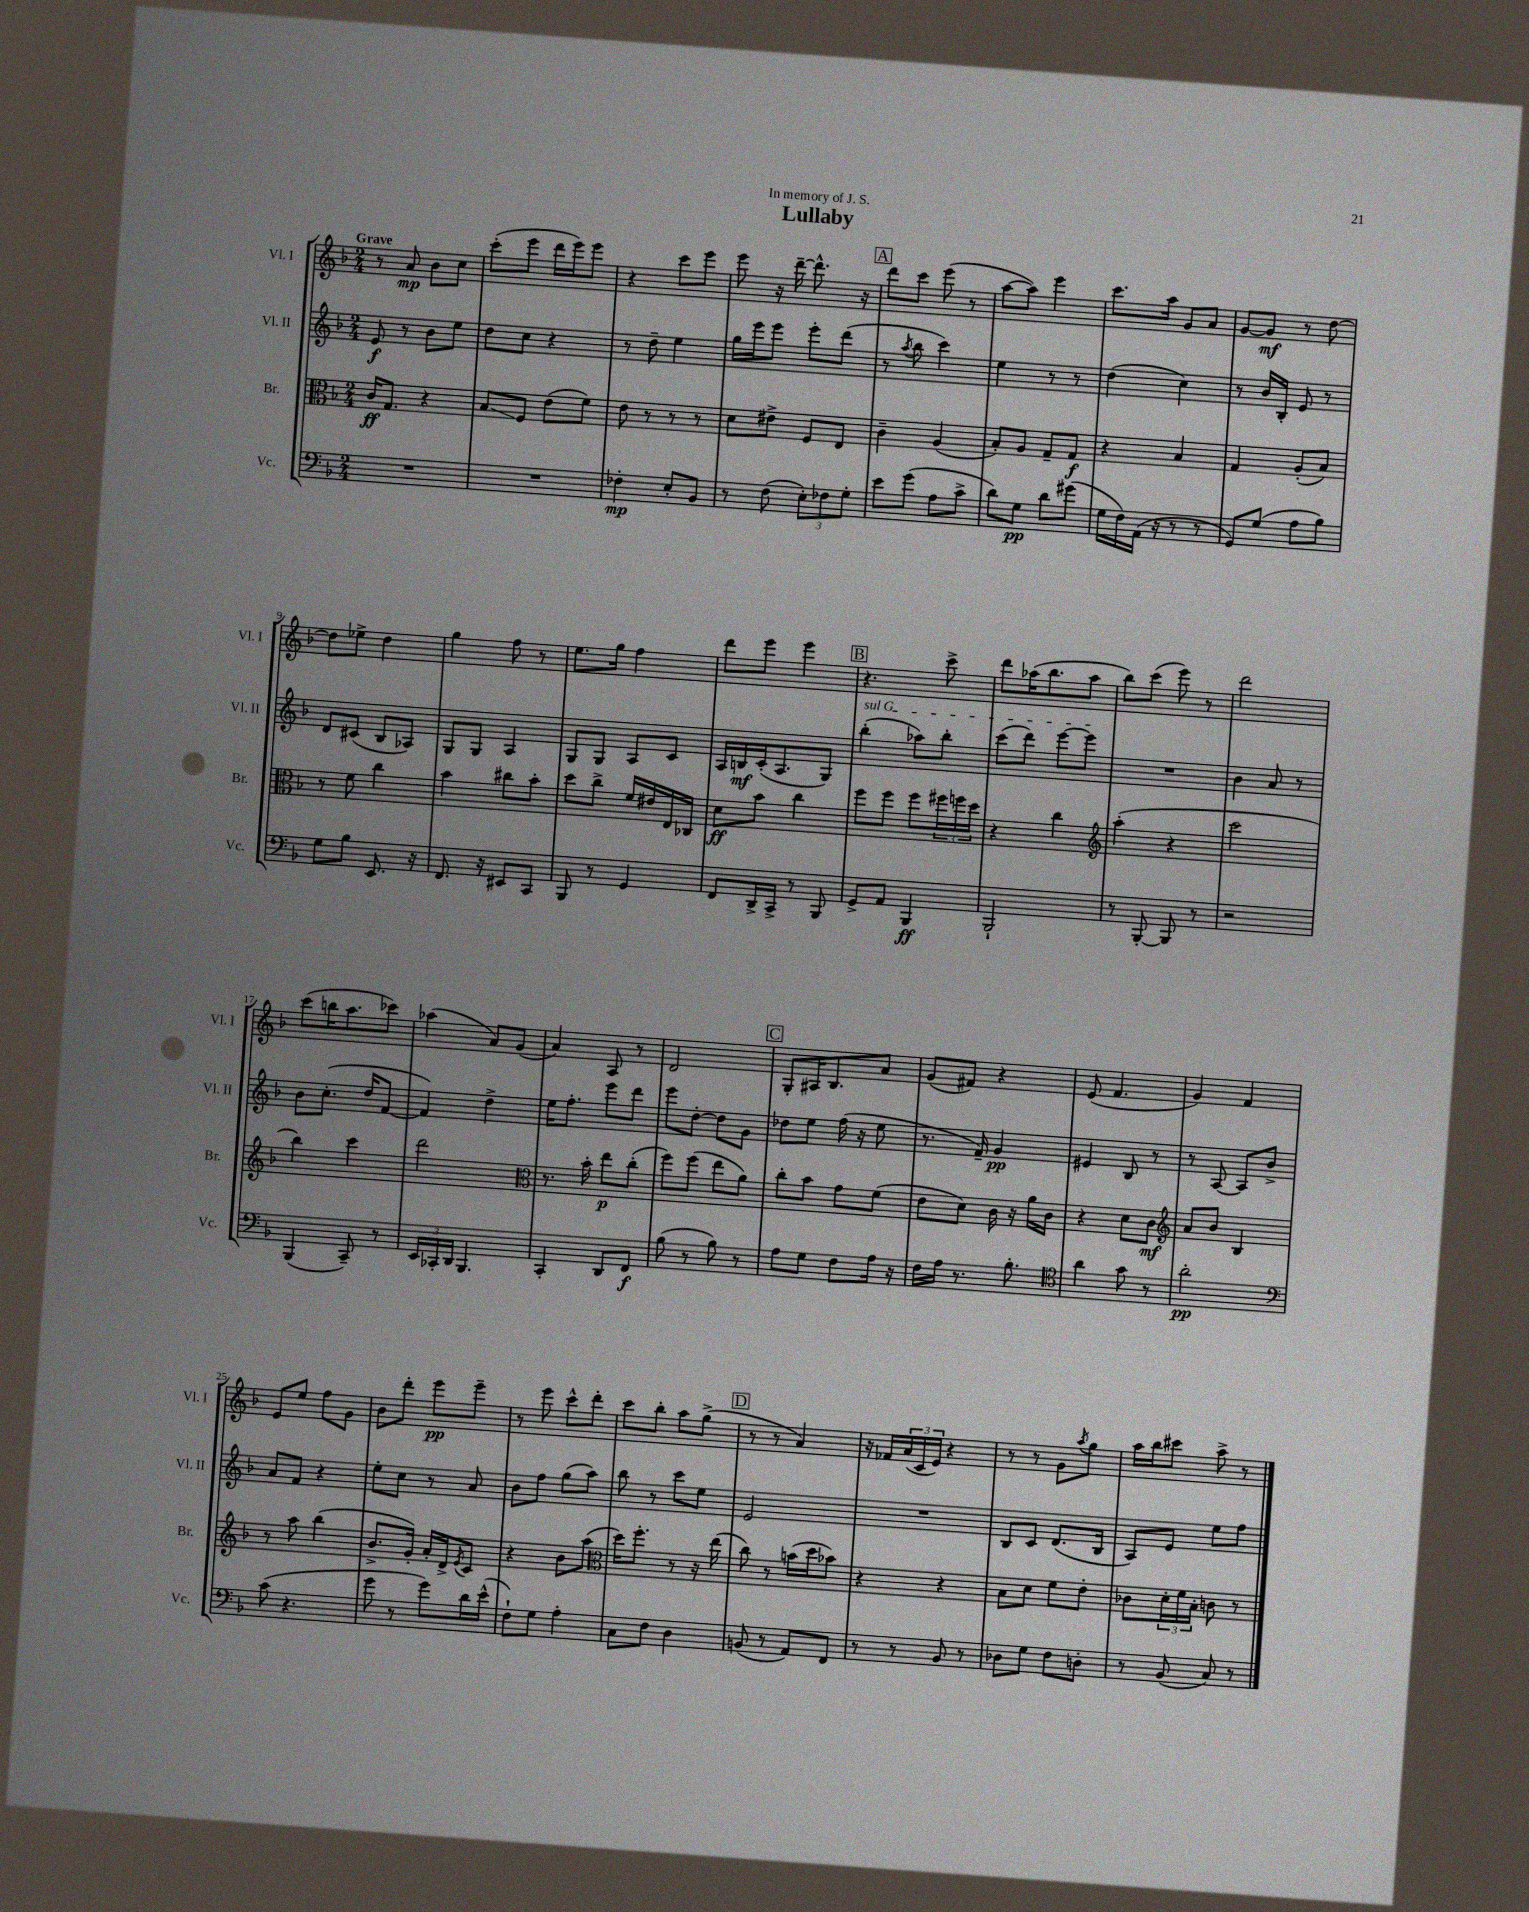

**kern	**kern	**kern	**kern
*staff4	*staff3	*staff2	*staff1
*clefF4	*clefC3	*clefG2	*clefG2
*k[b-]	*k[b-]	*k[b-]	*k[b-]
*M2/4	*M2/4	*M2/4	*M2/4
2r	16c	8e	8r
.	8.G	.	.
.	.	8r	8a
.	4r	8b-	8b-
.	.	8ee	8cc
=	=	=	=
2r	8B-	8dd	(8ccc'
.	8F	8cc	8eee
.	(8e	4r	16ddd
.	.	.	16eee)
.	8f)	.	8eee
=	=	=	=
4F-'	8e	8r	4r
.	8r	8dd~	.
8E'	8r	4ee	8ccc
8BB-	8r	.	8eee
=	=	=	=
8r	8d	16gg	8eee
.	.	16eee	.
(8F	8e#^	8eee	16r
.	.	.	[16ddd~
12E')	8F	8eee'	8.ddd^^]
12F-	.	.	.
.	8E	(8ddd	.
12G'	.	.	.
.	.	.	16r
=	=	=	=
8e	4c~	8r	8ddd
.	.	8qaa	.
(8g	.	8bb-	8ccc
8A	(4A	4ccc)	(8eee
8c^	.	.	8r
=	=	=	=
8d)	8B-')	4ee	[8aa
8G	8A	.	8aa])
8d	8G~	8r	4eee
(8g#	8G	8r	.
=	=	=	=
16G	4r	(4dd	8.ccc
16F)	.	.	.
(16AA	.	.	.
16r	.	.	16aa
8r	4B-	4cc)	8g
8r	.	.	8a
=	=	=	=
8GG)	4G	8r	[8g
(8G	.	16b-	8g]
.	.	16B-'	.
8A	(8A'	8e	8r
8B-)	8B-)	8r	[8dd
=	=	=	=
8G	8r	8d	8dd]
8B-	8f	(8c#	8ee-^
8.EE	4cc	8B-	4dd
.	.	8A-)	.
16r	.	.	.
=	=	=	=
8.FF	4b-	8G	4gg
.	.	8G	.
16r	.	.	.
8EE#	8cc#	4A	8ff
8CC	8b-'	.	8r
=	=	=	=
8BBB-	8dd	8G	8.ee
8r	8cc^	8G	.
.	.	.	16gg
4GG	16f	8A	4ff
.	16e#	.	.
.	16E	8c	.
.	16C-	.	.
=	=	=	=
8FF	8d	16A	8ddd
.	.	16B	.
16DD^	8b-	(16c'	8eee
16CC^	.	8.A	.
8r	4cc	.	4eee
8BBB-	.	8G)	.
=	=	=	=
8GG^	8ff	(4bb-'	4.r
8AA	8ff	.	.
4BBB-	8ff	8aa-)	.
.	24ff#	8bb-'	8ccc^
.	24ff	.	.
.	24dd	.	.
=	=	=	=
2BBB-`	4r	(8ccc	8ddd
.	.	8ddd)	(16aa-
.	.	.	8.bb-
.	4cc	[8eee	.
.	.	8eee]	8aa-
=	=	=	=
*	*clefG2	*	*
8r	(4aa'	2r	8bb-)
[8BBB-'	.	.	(8ccc
8BBB-]	4r	.	8eee)
8r	.	.	8r
=	=	=	=
2r	2ccc	4b-	2ddd
.	.	8a	.
.	.	8r	.
=	=	=	=
(4BBB-	4bb-)	8b-	(8ccc
.	.	(8.cc'	16bb
.	.	.	8.aa
8CC~)	4ccc	.	.
.	.	16dd	.
8r	.	[8f	8ccc-)
=	=	=	=
24EE	2ddd	4f])	(4aa-
24CC-'	.	.	.
24DD	.	.	.
4.BBB-	.	.	.
.	.	4dd^	8a)
.	.	.	(8g
=	=	=	=
*	*clefC3	*	*
4CC'	8.r	16ee	4a)
.	.	8.ff'	.
.	16b-'	.	.
8DD	8ee	8eee	8A
8FF	(8cc'	8ddd	8r
=	=	=	=
(8B-	8ff)	8eee	2d
8r	(8ff	[8dd'	.
8B-)	8ee	8dd]	.
8r	8a)	8g	.
=	=	=	=
8A	8cc'	8dd-	8G'
8G	8b-	8ee	16A#
.	.	.	8.B-
8F	8g	(16ff	.
.	.	16r	.
16A	(8f	8ee	8a
16r	.	.	.
=	=	=	=
16F	8e	8.r	(8g
16A	.	.	.
8.r	8d)	.	8f#)
.	.	16f~)	.
.	16c	4g	4r
8.B-'	16r	.	.
.	16a	.	.
.	16c	.	.
=	=	=	=
*clefC4	*	*	*
4a	4r	4e#	(8e
.	.	.	4.f
8g	8d	8B-	.
8r	8c	8r	.
=	=	=	=
*	*clefG2	*	*
2a'	8a	8r	4g)
.	8b-	[8A	.
.	4B-	8A]	4f
.	.	8b-^	.
=	=	=	=
*clefF4	*	*	*
(8c	8r	8a	8e
4.r	8aa	8f	8ee
.	(4bb-	4r	8ff
.	.	.	8g
=	=	=	=
8g	8.b-^	8ee'	8b-
8r	.	8cc	8ddd'
.	16g')	.	.
8g)	16a'	8r	8eee
.	16d^	.	.
.	8qe	.	.
16d	8c	8a	8eee~
(16e^^	.	.	.
=	=	=	=
8F`)	4r	8b-	8r
8G	.	8ff	8eee
4A'	8b-	(8gg	8ccc^^
.	(8aa	8aa)	8ddd'
=	=	=	=
*	*clefC3	*	*
8C	16dd)	8bb-	8ccc
.	8.ff'	.	.
8F	.	8r	8bb-'
4D	8r	8ccc	8aa
.	16r	8ee	(8gg^
.	(16ee	.	.
=	=	=	=
(8BB	8cc)	2e	8r
8r	8r	.	8r
8AA)	(16b	.	4a)
.	16dd	.	.
8FF	8b-)	.	.
=	=	=	=
8r	4r	2r	16r
.	.	.	16f-
8r	.	.	(24a
.	.	.	24c
.	.	.	24e)
8BB-	4r	.	4r
8r	.	.	.
=	=	=	=
8D-	8B-	8B-	8r
8G	8d	8c	8r
8F	8f	(8.d	8g
.	.	.	8qaa
8D'	8e'	.	8gg
.	.	16B-	.
=	=	=	=
8r	8c-	8A)	16aa
.	.	.	16bb-
(8BB-	24d'	8e	8ccc#
.	24f	.	.
.	24B-'	.	.
8C)	8c	8ee	8aa^
8r	8r	8ff	8r
==	==	==	==
*-	*-	*-	*-
